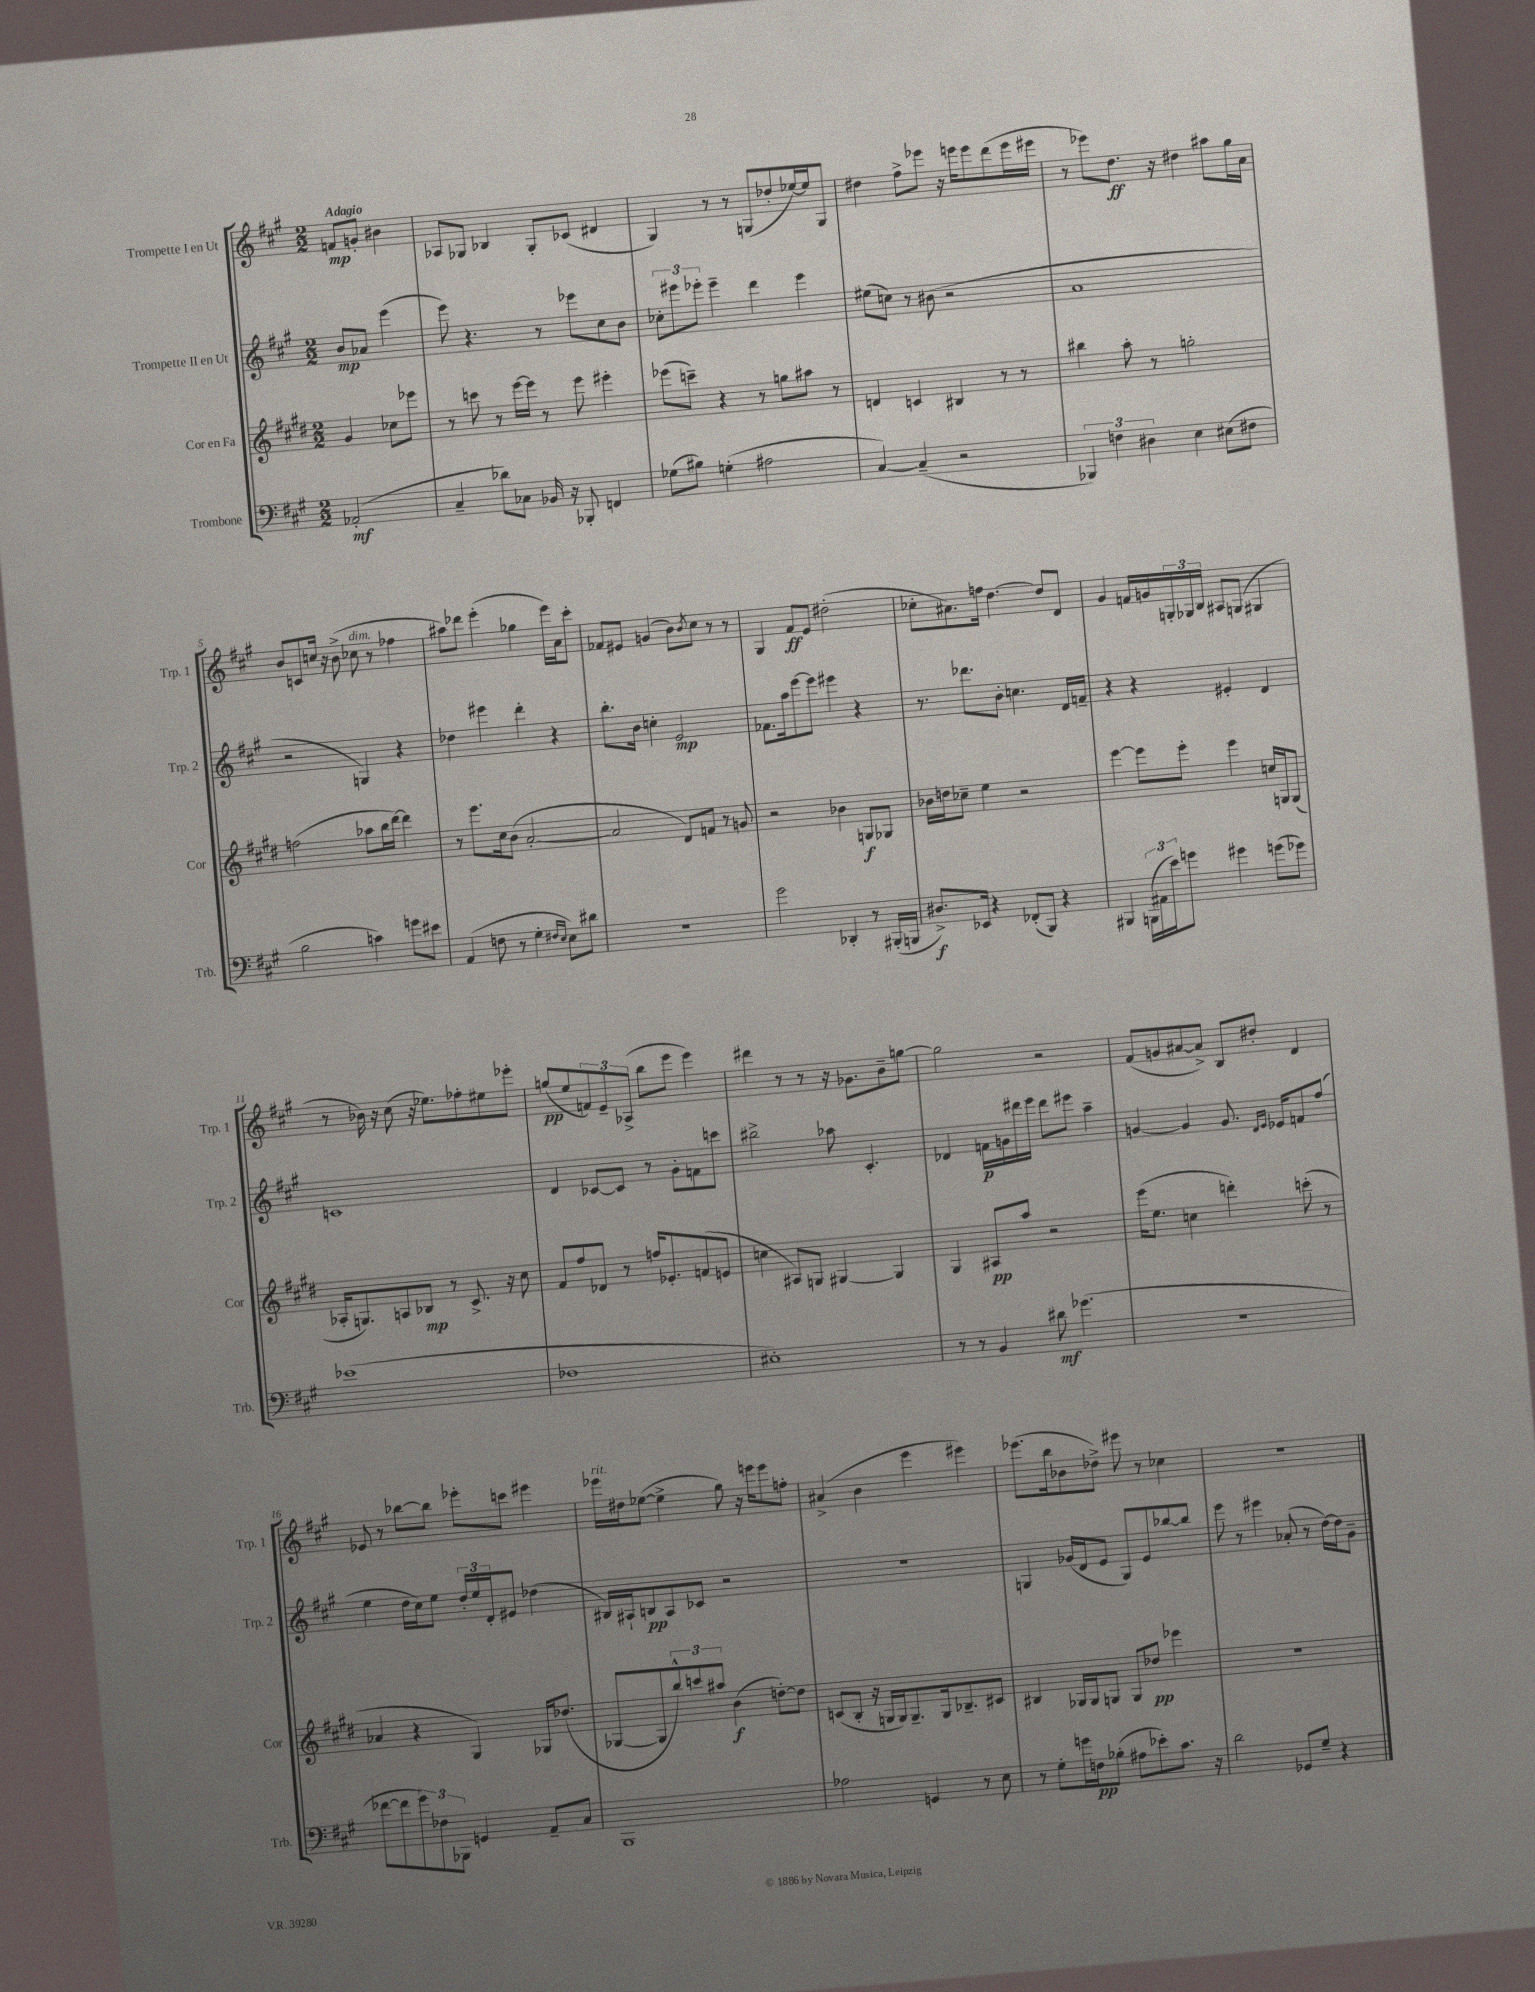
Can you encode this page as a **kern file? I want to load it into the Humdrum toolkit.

**kern	**dynam	**kern	**dynam	**kern	**dynam	**kern	**dynam
*part4	*part4	*part3	*part3	*part2	*part2	*part1	*part1
*staff4	*staff4	*staff3	*staff3	*staff2	*staff2	*staff1	*staff1
*I"Trombone	*	*I"Cor en Fa	*	*I"Trompette II en Ut	*	*I"Trompette I en Ut	*
*I'Trb.	*	*I'Cor	*	*I'Trp. 2	*	*I'Trp. 1	*
*clefF4	*	*clefG2	*	*clefG2	*	*clefG2	*
*k[f#c#g#]	*	*k[f#c#g#d#]	*	*k[f#c#g#]	*	*k[f#c#g#]	*
*M2/2	*	*M2/2	*	*M2/2	*	*M2/2	*
=	=	=	=	=	=	=	=
!	!	!	!	!	!	!LO:TX:a:B:t=Adagio	!
(2AA-X'/	mf	4g#/	.	8b/L	mp	8fn/L	mp
.	.	.	.	8a-X/J	.	8gn'/J	.
.	.	8cc-X\L	.	(4eee\	.	4b#X\	.
.	.	8eee-X\J	.	.	.	.	.
=1	=1	=1	=1	=1	=1	=1	=1
4C#~/	.	8r	.	8eee\)	.	8A-X/L	.
.	.	8cccn\	.	4.r	.	8G-X/J	.
8d-X\L)	.	8r	.	.	.	4B-X/	.
8C-X\J	.	[16eee\LL	.	.	.	.	.
.	.	16eee\JJ]	.	.	.	.	.
16BB-X/	.	8r	.	8r	.	8G-'/L	.
16r	.	.	.	.	.	.	.
8BBB-X'/	.	8eee\	.	8eee-X\L	.	(8c-X/J	.
4FFn/	.	4eee#X'\	.	8cc#\	.	4d#X/	.
.	.	.	.	8b\J	.	.	.
=2	=2	=2	=2	=2	=2	=2	=2
(8G-X\L	.	(8eee-X\L	.	12cc-X'\L	.	4G#/)	.
.	.	.	.	12eee#X\	.	.	.
8B#X\J)	.	8cccn~\J)	.	.	.	.	.
.	.	.	.	12eee-X'\J	.	.	.
(4Gn'\	.	4r	.	4eee-~\	.	8r	.
.	.	.	.	.	.	8r	.
2A#X\	.	8r	.	4ddd\	.	(8Gn/L	.
.	.	8ggn\L	.	.	.	8dd-X'/	.
.	.	8aa#X\J	.	4eee-\	.	[16ee-X/L)	.
.	.	.	.	.	.	16ee-/J]	.
.	.	8r	.	.	.	8G/J	.
=3	=3	=3	=3	=3	=3	=3	=3
[4C#/)	.	4dn/	.	(8ee#X\L	.	4dd#X\	.
.	.	.	.	8ccn\J)	.	.	.
(4C#~/]	.	4cn/	.	8r	.	8ff#^\L	.
.	.	.	.	(8b#X\	.	8eee-X\J	.
2r	.	4B#X/	.	2r	.	16r	.
.	.	.	.	.	.	16eeen\KL	.
.	.	.	.	.	.	8eee\	.
.	.	8r	.	.	.	(8ddd\	.
.	.	8r	.	.	.	16eee\L	.
.	.	.	.	.	.	16eee#X\JJ	.
=4	=4	=4	=4	=4	=4	=4	=4
6BBB-X/)	.	4bb#X\	.	1a	.	8r	.
.	.	.	.	.	.	8eee-X\L)	.
6Fn\	.	.	.	.	.	.	.
.	.	8aa'\	.	.	.	8.dd\J	ff
6D#X\	.	.	.	.	.	.	.
.	.	8r	.	.	.	.	.
.	.	.	.	.	.	16r	.
4E\	.	2ggn'\	.	.	.	4dd#X\	.
(8E#X\L	.	.	.	.	.	8aa#X\L	.
8F#X\J	.	.	.	.	.	16gg#\L	.
.	.	.	.	.	.	16a\JJ	.
!!LO:LB:g=z
=5	=5	=5	=5	=5	=5	=5	=5
2B\	.	(2ffn\	.	2r	.	8b/L	.
.	.	.	.	.	.	8cn/	.
.	.	.	.	.	.	16ccn/Jk	.
.	.	.	.	.	.	16r	.
.	.	.	.	.	.	(8b^\	.
!	!	!	!	!	!	!LO:TX:a:i:t=dim.	!
4cn\)	.	8aa-X\L	.	4Gn/)	.	8cc-X\	.
.	.	16bb\L	.	.	.	8r	.
.	.	[16ddd#\JJ)	.	.	.	.	.
8gn\L	.	4ddd#\]	.	4r	.	4ff-X\	.
8e#X\J	.	.	.	.	.	.	.
=6	=6	=6	=6	=6	=6	=6	=6
(4AA/	.	8r	.	4dd-X\	.	8aa#X\L)	.
.	.	8.eee\L	.	.	.	8ddd-X\J	.
8Fn\	.	.	.	4eee#X\	.	(4eee'\	.
.	.	16cc#\k	.	.	.	.	.
8r	.	(8b\J	.	.	.	.	.
4G#'\	.	[2a'/	.	4ddd'\	.	4gg-X\	.
16qqF#X/LL	.	.	.	.	.	.	.
16qqE/JJ	.	.	.	.	.	.	.
8E\L)	.	.	.	4r	.	16eee\LL)	.
.	.	.	.	.	.	16a\J	.
8d#X\J	.	.	.	.	.	8ccc#'\J	.
=7	=7	=7	=7	=7	=7	=7	=7
1r	.	2a/]	.	8.bb'\L	.	8f-X/L	.
.	.	.	.	.	.	8e#X/J	.
.	.	.	.	16b\Jk	.	.	.
.	.	.	.	4ccn'\	.	(4gn/	.
.	.	8d#/L)	.	2e/	mp	8b\L)	.
.	.	.	.	.	.	8qb/	.
.	.	8fn/J	.	.	.	8cc#\J	.
.	.	8r	.	.	.	8r	.
.	.	8gn/	.	.	.	8r	.
=8	=8	=8	=8	=8	=8	=8	=8
2g#\	.	2r	.	8.f-X\L	.	4G#/	.
.	.	.	.	16aa\k	.	.	.
.	.	.	.	[8eee\	.	8f#/L	ff
.	.	.	.	8eee\J]	.	8e/J	.
4DD-X'/	.	4b-X\	.	4eee#X\	.	(2dd#X'\	.
8r	.	8Gn/L	f	4r	.	.	.
(16BBB#X'/LL	.	8G-X/J	.	.	.	.	.
16BBBn/JJ	.	.	.	.	.	.	.
=9	=9	=9	=9	=9	=9	=9	=9
8.D#X^/L)	f	16b-X\LL	.	8.r	.	8cc-X'\L	.
.	.	16ddn\J	.	.	.	.	.
.	.	8cc-X~\J	.	.	.	8.a#X\)	.
16EE-X/Jk	.	.	.	8.ddd-X\L	.	.	.
4r	.	4ee\	.	.	.	.	.
.	.	.	.	.	.	16ffn\Jk	.
.	.	.	.	8b'\J	.	[4.dd\	.
(8FF-X'/L	.	2r	.	4.ccn\	.	.	.
8BBB/J)	.	.	.	.	.	.	.
4r	.	.	.	.	.	8dd/L]	.
.	.	.	.	16d/LL	.	8d/J	.
.	.	.	.	16fn~/JJ	.	.	.
=10	=10	=10	=10	=10	=10	=10	=10
4BBB#X/	.	[4eee\	.	4r	.	4g#/	.
(24BBBn\LL	.	8eee\L]	.	4r	.	16fn/LL	.
24AA#X\	.	.	.	.	.	.	.
.	.	.	.	.	.	16gn/	.
24e\J)	.	.	.	.	.	.	.
8gn\J	.	8eee'\J	.	.	.	24Gn'/	.
.	.	.	.	.	.	24G-X/	.
.	.	.	.	.	.	24B/JJ	.
4g#X\	.	4eee\	.	4e#X'/	.	8A#X/L	.
.	.	.	.	.	.	(8Gn/J	.
(8gn\L	.	16ccn/LL	.	4d/	.	4G#X/	.
.	.	16Gn/J	.	.	.	.	.
8g-X\J)	.	(8G/J	.	.	.	.	.
!!LO:LB:g=z
=11	=11	=11	=11	=11	=11	=11	=11
(1e-X	.	16A-X'/KL	.	1cn	.	8r	.
.	.	8.Gn/)	.	.	.	.	.
.	.	.	.	.	.	16b-X\)	.
.	.	.	.	.	.	16r	.
.	.	8An/	.	.	.	(8cc#\	.
.	.	8B-X/J	mp	.	.	16r	.
.	.	.	.	.	.	8.ee-X\L)	.
.	.	8r	.	.	.	.	.
.	.	8.c#^/	.	.	.	8ff-X'\	.
.	.	.	.	.	.	8ee#X\	.
.	.	16r	.	.	.	.	.
.	.	8cc#\	.	.	.	8eee-X'\J	.
=12	=12	=12	=12	=12	=12	=12	=12
1F-X	.	8f#/L	.	4d/	.	(8ggn/L	pp
.	.	8ff#/	.	.	.	8ee/	.
.	.	8d-X/J	.	[8c-X/L	.	12fn/)	.
.	.	.	.	.	.	12e~/	.
.	.	8r	.	8c-/J]	.	.	.
.	.	.	.	.	.	(12A-X^/J	.
.	.	16ffn/KL	.	8r	.	8bb\L	.
.	.	8.e-X'/	.	.	.	.	.
.	.	.	.	8g#'\L	.	8eee\J	.
.	.	(8fn/	.	8fn\	.	4eee\)	.
.	.	8en/J	.	8cccn\J	.	.	.
=13	=13	=13	=13	=13	=13	=13	=13
1E#X')	.	4ccn\	.	2bb#X^\	.	4ddd#X\	.
.	.	8A#X/L)	.	.	.	8r	.
.	.	8Gn/J	.	.	.	8r	.
.	.	[4G#X/	.	8aa-X\	.	16r	.
.	.	.	.	.	.	8.g-X\L	.
.	.	.	.	4.c#'/	.	.	.
.	.	4G#/]	.	.	.	8b~\	.
.	.	.	.	.	.	[8ggn\J	.
=14	=14	=14	=14	=14	=14	=14	=14
8r	.	4G#/	.	4d-X/	.	2gg\]	.
8r	.	.	.	.	.	.	.
4BB/	.	8A#X/L	pp	16fn\LL	p	.	.
.	.	.	.	16gn\	.	.	.
.	.	8aa/J	.	16ddd#X\	.	.	.
.	.	.	.	16eee\JJ	.	.	.
8d#X\	mf	2r	.	8ddd#\L	.	2r	.
(4.g-X\	.	.	.	8eee#X\J	.	.	.
.	.	.	.	4aa~\	.	.	.
=15	=15	=15	=15	=15	=15	=15	=15
1r	.	(16eee\KL	.	[4gn/	.	(8f#/L	.
.	.	8.ee\J	.	.	.	.	.
.	.	.	.	.	.	8gn/	.
.	.	4ccn\	.	4g/]	.	[8a#X/	.
.	.	.	.	.	.	8a#^/J])	.
.	.	4dddn'\)	.	8.g/	.	8B/L	.
.	.	.	.	.	.	8dd#X'/J	.
.	.	.	.	16qqd/LL	.	.	.
.	.	.	.	16qqe/JJ	.	.	.
.	.	.	.	16e-X/KL	.	.	.
.	.	(8cccn'\	.	8fn/	.	4d/	.
.	.	8r	.	(8ff#/J	.	.	.
!!LO:LB:g=z
=16	=16	=16	=16	=16	=16	=16	=16
[8f-X\L	.	4a-X/	.	4ee\	.	8e-X/	.
8f-\]	.	.	.	.	.	8r	.
12g#\)	.	4r	.	16dd\LL	.	[8bb-X\L	.
.	.	.	.	16cc#\J)	.	.	.
12F-X\	.	.	.	.	.	.	.
.	.	.	.	8ee\J	.	8bb-\J]	.
12BBB-X\J	.	.	.	.	.	.	.
4GGn/	.	4G#/)	.	24dd'/LL	.	8eee-X'\L	.
.	.	.	.	24ee/	.	.	.
.	.	.	.	24d'/J	.	.	.
.	.	.	.	8e#X/J	.	8cccn\J	.
8AA~/L	.	16G-X/KL	.	(4dd-X\	.	4eee#X\	.
.	.	(8.dd-X/J	.	.	.	.	.
8C#/J	.	.	.	.	.	.	.
=17	=17	=17	=17	=17	=17	=17	=17
!	!	!	!	!	!	!LO:TX:a:i:t=rit.	!
1BBB	.	[8G-X/L	.	16B#X/LL)	.	16eee-X\LL	.
.	.	.	.	16A#X`/J	.	16dd#X\J	.
.	.	8G-/]	.	8Bn/	pp	([8ee-X\J	.
.	.	12bb^^/)	.	8A#/	.	4ee-^\]	.
.	.	12cccn/	.	.	.	.	.
.	.	.	.	8c-X/J	.	.	.
.	.	12aa#X/J	.	.	.	.	.
.	.	(4b\	f	2r	.	8gg#\)	.
.	.	.	.	.	.	16r	.
.	.	.	.	.	.	16eeen\KL	.
.	.	[8ddn'\L)	.	.	.	8eee\	.
.	.	8dd\J]	.	.	.	8ffn'\J	.
=18	=18	=18	=18	=18	=18	=18	=18
2A-X\	.	(8cn/L	.	1r	.	(4a#X^/	.
.	.	8B'/J	.	.	.	.	.
.	.	16r	.	.	.	4b\	.
.	.	16Gn/LL	.	.	.	.	.
.	.	16G/J)	.	.	.	.	.
.	.	8.G~/	.	.	.	.	.
4GGn/	.	.	.	.	.	4eee\	.
.	.	16G/k	.	.	.	.	.
.	.	8.B-X~/	.	.	.	.	.
8r	.	.	.	.	.	4eee#X\)	.
8E\	.	8c#X/J	.	.	.	.	.
=19	=19	=19	=19	=19	=19	=19	=19
8r	.	4B#X/	.	4Gn/	.	(8.eee-X\L	.
8G#'\L	.	.	.	.	.	.	.
.	.	.	.	.	.	16bb\k	.
16gn\L	.	16G-X/LL	.	(16g-X/LL	.	8b-X\	.
16Fn\J	pp	16G-/J	.	16d/J	.	.	.
(8B-X'\J	.	8Gn/J	.	8e/J	.	8dd-X^\J)	.
8A#X\L	.	8G/L	.	8G/L)	.	8eee#X\	.
8e-X'\)	.	8dd-X/J	pp	8e/	.	8r	.
8.c#\J	.	4eee-X\	.	[8bb-X/	.	4cc-X\	.
.	.	.	.	8bb-/J]	.	.	.
16r	.	.	.	.	.	.	.
=20	=20	=20	=20	=20	=20	=20	=20
2d\	.	1r	.	8eee\	.	1r	.
.	.	.	.	8r	.	.	.
.	.	.	.	4eee#X\	.	.	.
8GG-X/L	.	.	.	(8a-X'/	.	.	.
8G#~/J	.	.	.	8r	.	.	.
4r	.	.	.	[16dd\LL)	.	.	.
.	.	.	.	16dd\J]	.	.	.
.	.	.	.	8g#~\J	.	.	.
==	==	==	==	==	==	==	==
*-	*-	*-	*-	*-	*-	*-	*-
